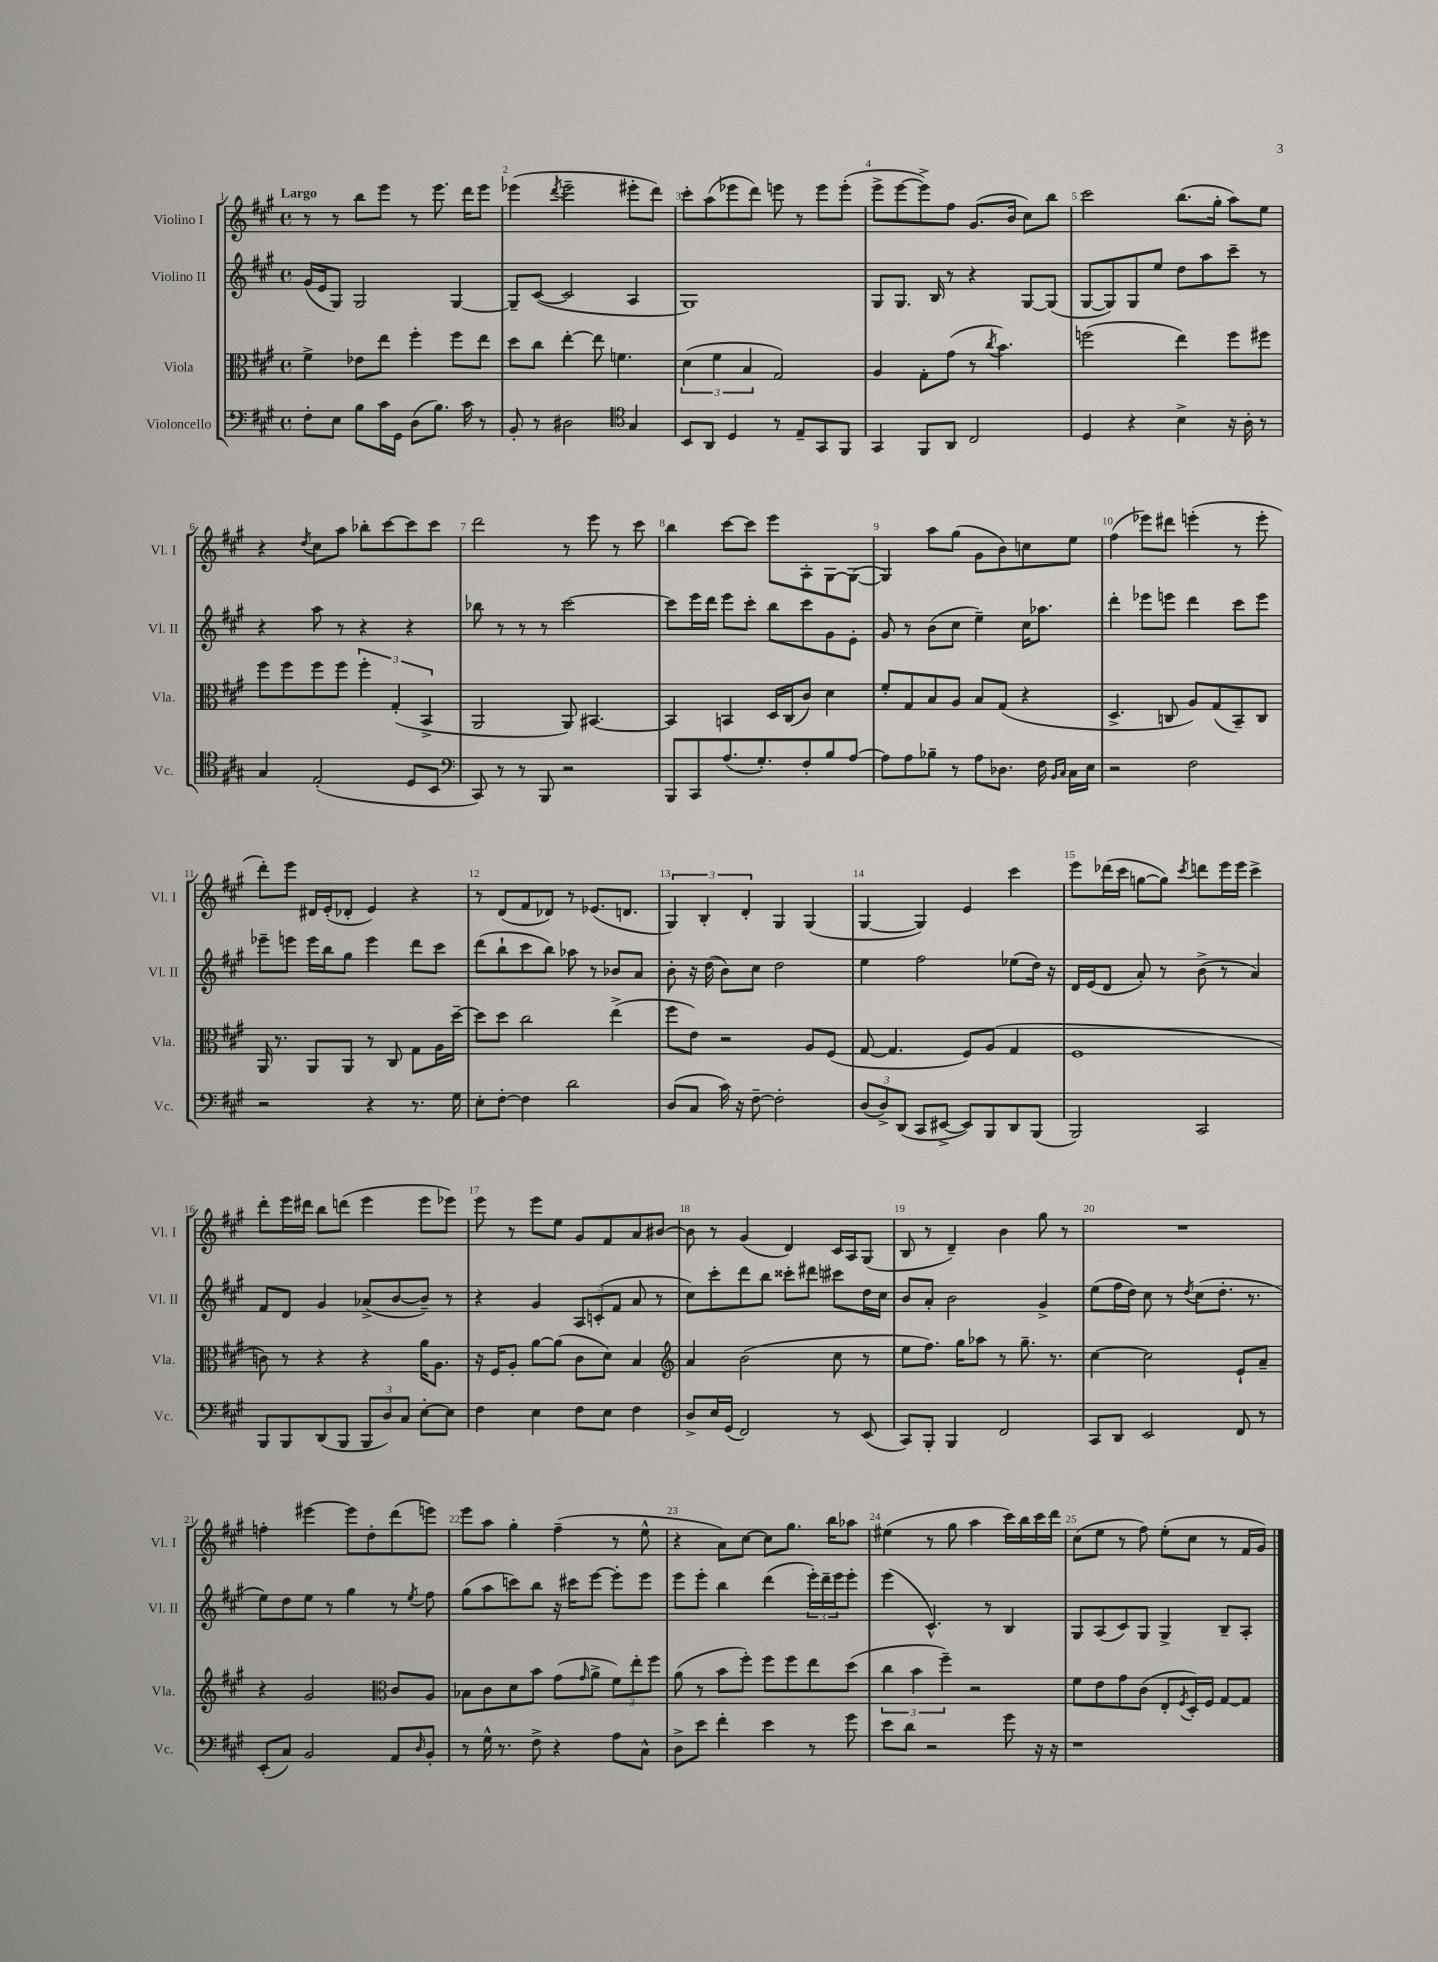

**kern	**kern	**kern	**kern
*part4	*part3	*part2	*part1
*staff4	*staff3	*staff2	*staff1
*I"Violoncello	*I"Viola	*I"Violino II	*I"Violino I
*I'Vc.	*I'Vla.	*I'Vl. II	*I'Vl. I
*clefF4	*clefC3	*clefG2	*clefG2
*k[f#c#g#]	*k[f#c#g#]	*k[f#c#g#]	*k[f#c#g#]
*M4/4	*M4/4	*M4/4	*M4/4
*met(c)	*met(c)	*met(c)	*met(c)
=1	=1	=1	=1
!	!	!	!LO:TX:a:B:t=Largo
8F#'\L	4f#^\	(16g#/LL	8r
.	.	16e/J	.
8E\J	.	8G#/J)	8r
8B\L	8e-X\L	2G#/	8bb\L
16c#\L	8ee\J	.	8eee\J
16GG#\JJ	.	.	.
(8D\L	4ff#'\	.	8r
8.B\J)	.	.	8.eee\
.	8ff#\L	[4G#/	.
16c#\	.	.	16ddd\KL
8r	8ee\J	.	8eee\J
=2	=2	=2	=2
8BB'/	8dd\L	8G#~/L]	(4eee-X\
8r	8cc#\J	([8c#/J	.
.	.	.	8qddd/
2D#X\	[4ee'\	2c#/]	2eee-~\
.	8ee\]	.	.
.	4.fn\	.	.
*clefC4	*	*	*
4G#/	.	4A/	8eee#X'\L
.	.	.	8ddd\J)
=3	=3	=3	=3
8BB/L	(6d\	1G#)	8ccc#'\L
8AA/J	.	.	(8aa\
.	6f#\	.	.
4D/	.	.	8eee-X\
.	6B/	.	.
.	.	.	8ddd\J)
8r	2G#/)	.	8eeen\
8E~/L	.	.	8r
8GG#/	.	.	8eee\L
8FF#/J	.	.	(8eee'\J
=4	=4	=4	=4
4GG#/	4A/	8G#/L	8eee^\L
.	.	8.G#/J	[8eee\
8FF#/L	8G#'\L	.	8eee^\])
.	.	16B/	.
8AA/J	(8g#\J	8r	8ff#\J
2C#/	8r	4r	(8.g#/L
.	8qcc#/	.	.
.	4.b\)	.	.
.	.	.	16b/Jk
.	.	[8G#/L	8cc#\L)
.	.	(8G#/J]	8bb\J
=5	=5	=5	=5
4D/	(2ffn\	[8G#/L	2ccc#\
.	.	8G#/])	.
4r	.	8G#/	.
.	.	8ee/J	.
4B^\	4ee\)	8dd\L	(8.bb\L
.	.	8aa\	.
.	.	.	16gg#'\Jk
16r	8ff\L	8ccc#~\J	8aa\L)
16A'\	.	.	.
8r	8ff#X\J	8r	8ee\J
!!LO:LB:g=z
=6	=6	=6	=6
4G#/	8ff#\L	4r	4r
.	8ff#\	.	.
.	.	.	8qdd/
(2E'/	8ff#\	8aa\	8cc#\L
.	8ff#\J	8r	8aa\J
.	6ff#'\	4r	8bb-X'\L
.	.	.	[8ccc#\
.	(6G#'/	.	.
8D/L	.	4r	8ccc#\]
.	6BB^/	.	.
8BB/J	.	.	8ccc#\J
=7	=7	=7	=7
*clefF4	*	*	*
8CC#/)	2AA/	8bb-X\	2ddd\
8r	.	8r	.
8r	.	8r	.
8BBB/	.	8r	.
2r	8AA/)	[2ccc#\	8r
.	[4.BB#X/	.	8eee\
.	.	.	8r
.	.	.	8ccc#\
=8	=8	=8	=8
8BBB/L	4BB#/]	8ccc#\L]	4bb\
8CC#/	.	16eee\L	.
.	.	16ddd\JJ	.
(8.A/	4BBn/	8eee\L	[8ccc#\L
.	.	8ccc#'\J	8ccc#\J]
8.G#'/)	.	.	.
.	16D/LL	8bb\L	8eee\L
.	(16C#/J	.	.
8F#'/	8c#/J)	8ccc#\	8A'\
8B/	4d\	8g#\	[8G#\
[8A/J	.	8e'\J	(8G#\J_
=9	=9	=9	=9
8A\L]	8f#'/L	8g#/	4G#/])
8A\	8G#/	8r	.
8B-X~\J	8B/	(8b\L	8aa\L
8r	8A/J	8cc#\J	(8gg#\J
8A\L	8B/L	4ee~\)	8g#\L
8.D-X\J	(8G#/J	.	8b\)
.	4r	16cc#\KL	8ccn\
16F#\	.	8.aa-X\J	.
16qqBB/LL	.	.	.
16qqC#/JJ	.	.	.
16C#\LL	.	.	8ee\J
16E\JJ	.	.	.
=10	=10	=10	=10
2r	4.D^/	4ddd'\	(4ff#\
.	.	8eee-X\L	8eee-X\L)
.	8Cn/	8eeen\J	8ddd#X\J
2F#\	8A/L)	4ddd\	(4eeen'\
.	(8G#/	.	.
.	8BB~/)	8ccc#\L	8r
.	8C/J	8eee\J	8eee'\
!!LO:LB:g=z
=11	=11	=11	=11
2r	16AA/	8eee-X~\L	8ddd'\L)
.	8.r	.	.
.	.	8eeen\J	8eee\J
.	8AA/L	16eee\LL	16d#X/LL
.	.	16bb\J	(16e'/J
.	8AA/J	8gg#\J	8d-X'/J
4r	8r	4eee\	4e/)
.	8C#/	.	.
8.r	8G#\L	8ddd\L	4r
.	16A\L	8ccc#\J	.
16G#\	[16dd~\JJ	.	.
=12	=12	=12	=12
8E'\L	8dd\L]	(8ddd\L	8r
[8F#'\J	8dd\J	8bb`\	(8d/L
4F#\]	2cc#\	8ccc#\	8f#/
.	.	8bb\J)	8d-X/J)
2d\	.	8aa-X\	8r
.	.	8r	(8.e-X/L
.	(4ee^\	8b-X/L	.
.	.	.	8.dn/J
.	.	8a/J	.
=13	=13	=13	=13
(8D/L	8ff#\L	8b'\	6G#/)
8C#/J	8e\J)	16r	.
.	.	.	6B'/
.	.	(16dd\	.
16c#\)	2r	8b\L)	.
16r	.	.	.
.	.	.	6d'/
[8F#~\	.	8cc#\J	.
2F#'\]	.	2dd\	4G#/
.	8A/L	.	(4G#/
.	(8F#/J	.	.
=14	=14	=14	=14
(12D/L	[8G#/	4ee\	[4G#/
12D^/)	.	.	.
.	4.G#/]	.	.
(12DD/J	.	.	.
8CC#/L	.	2ff#\	4G#/])
[8EE#X^/J	.	.	.
8EE#/L])	8F#/L)	.	4e/
8BBB/	(8A/J	.	.
8DD/	4G#/	(8ee-X\L	4ccc#\
(8BBB/J	.	16dd\Jk)	.
.	.	16r	.
=15	=15	=15	=15
2BBB/)	1F#	16d/LL	8eee\L
.	.	(16e/J	.
.	.	8d/J	(16ddd-X\L
.	.	.	16ccc#\JJ
.	.	8a'/)	[8ggn\L
.	.	8r	8gg\J])
.	.	.	8qccc#/
2CC#/	.	(8b^\	8dddn\L
.	.	8r	16eee\L
.	.	.	16eee\JJ
.	.	4a/)	4ccc#^\
!!LO:LB:g=z
=16	=16	=16	=16
8BBB/L	8cn\)	8f#/L	8ddd'\L
8BBB/	8r	8d/J	16eee\L
.	.	.	16ddd#X\JJ
(8DD/	4r	4g#/	8bb\L
8BBB/J	.	.	(8dddn\J
12BBB/L	4r	(8a-X^/L	4eee\
12D/)	.	.	.
.	.	[8b/	.
12C#/J	.	.	.
[8E'\L	16a\KL	8b~/J])	8eee\L
.	8.A\J	.	.
8E\J]	.	8r	8eee-X\J)
=17	=17	=17	=17
4F#\	16r	4r	8eee\
.	16F#/KL	.	.
.	8A'/J	.	8r
4E\	[8a\L	4g#/	8eee\L
.	(8a\J]	.	8ee\J
8F#\L	8c#\L	12A/L	8g#/L
.	.	(12cn'/	.
8E\J	8d\J)	.	8f#/
.	.	12f#/J	.
4F#\	4B/	8a/	8a/
.	.	8r	[8b#X/J
=18	=18	=18	=18
*	*clefG2	*	*
8D^/L	4a/	8cc#\L)	8b#\]
16E/L	.	8ccc#'\	8r
(16GG#/JJ	.	.	.
2FF#/)	(2b\	8ddd\	(4g#/
.	.	8bb\J	.
.	.	8ccc##X'\L	4d/)
.	.	8ddd#X\J	.
8r	8cc#\	8ccc#X\L	16c#/LL
.	.	.	16A/J
(8EE/	8r	16dd\L	(8G#/J
.	.	16cc#\JJ	.
=19	=19	=19	=19
8CC#/L)	8ee\L	8b/L	8B/
8BBB'/J	8.ff#\J)	8a'/J	8r
4BBB/	.	2b\	4d~/)
.	16gg#\KL	.	.
.	8aa-X\J	.	.
2FF#/	8r	.	4b\
.	8.gg#~\	.	.
.	.	4g#^/	8gg#\
.	8.r	.	.
.	.	.	8r
=20	=20	=20	=20
8CC#/L	[4cc#\	(8ee\L	1r
8DD/J	.	16ff#\L	.
.	.	16dd\JJ)	.
2EE/	2cc#\]	8cc#\	.
.	.	8r	.
.	.	8qdd/	.
.	.	(8cc#\L	.
.	.	8.dd'\J	.
8FF#/	8e`/L	.	.
.	.	8.r	.
8r	8a~/J	.	.
!!LO:LB:g=z
=21	=21	=21	=21
(8EE'/L	4r	8ee\L)	4ffn'\
8C#/J)	.	8dd\	.
2BB/	2g#/	8ee\J	[4eee#X\
.	.	8r	.
.	.	4gg#\	8eee#\L]
.	.	.	8dd'\
*	*clefC3	*	*
8AA/L	8c#/L	8r	(8ddd\
16qqD/	.	8qee/	.
8BB'/J	8A/J	8ff#\	8eeen\J)
=22	=22	=22	=22
8r	8B-X\L	(8gg#\L	8eee\L
16G#^^\	8c#\	8aa\	8aa\J
8.r	.	.	.
.	8d\	8cccn\)	4gg#'\
8F#^\	8b\J	8bb\J	.
4r	(8g#\L	16r	(4ff#~\
.	.	16ccc#X\KL	.
.	16qqg#/	.	.
.	8a^\J	[8eee\J	.
8A\L	12f#\L)	8eee'\L]	8r
.	12ee'\	.	.
8C#^^\J	.	8eee\J	8ee^^\
.	12ff#\J	.	.
=23	=23	=23	=23
8D^\L	(8a\	8eee\L	4r
8e\J	8r	8eee'\J	.
4f#'\	8b\L	4bb\	8a\L)
.	8ff#'\J)	.	[8cc#\J
4e\	8ff#\L	(4ddd\	8cc#\L]
.	8ff#\	.	8.gg#\J
8r	8ee\	24eee'\LL)	.
.	.	24ddd~\	.
.	.	.	16bb\KL
.	.	24eee\J	.
8g#\	(8dd\J	8eee'\J	8aa-X\J
=24	=24	=24	=24
8e\L	6cc#\	(4eee\	(4ee#X\
8d\J	.	.	.
.	6b\	.	.
2r	.	4.c#^^/)	8r
.	6ff#~\)	.	.
.	.	.	8gg#\
.	2r	.	4aa\
.	.	8r	.
8g#\	.	4B/	16ccc#\LL)
.	.	.	16bb\
16r	.	.	16ccc#\
16r	.	.	16ddd\JJ
=25	=25	=25	=25
1r	8f#\L	8G#/L	(8cc#\L
.	8e\	(8A/	8ee\J
.	8g#\	8c#/)	8r
.	(8c#\J	8G#/J	8ff#\)
.	8E'/L	4G#^/	(8ee'\L
.	8qF#/	.	.
.	16D'/L)	.	8cc#\J
.	16F#/JJ	.	.
.	[8G#/L	8B~/L	8r
.	8G#/J]	8A'/J	16f#/LL
.	.	.	16g#/JJ)
==	==	==	==
*-	*-	*-	*-
